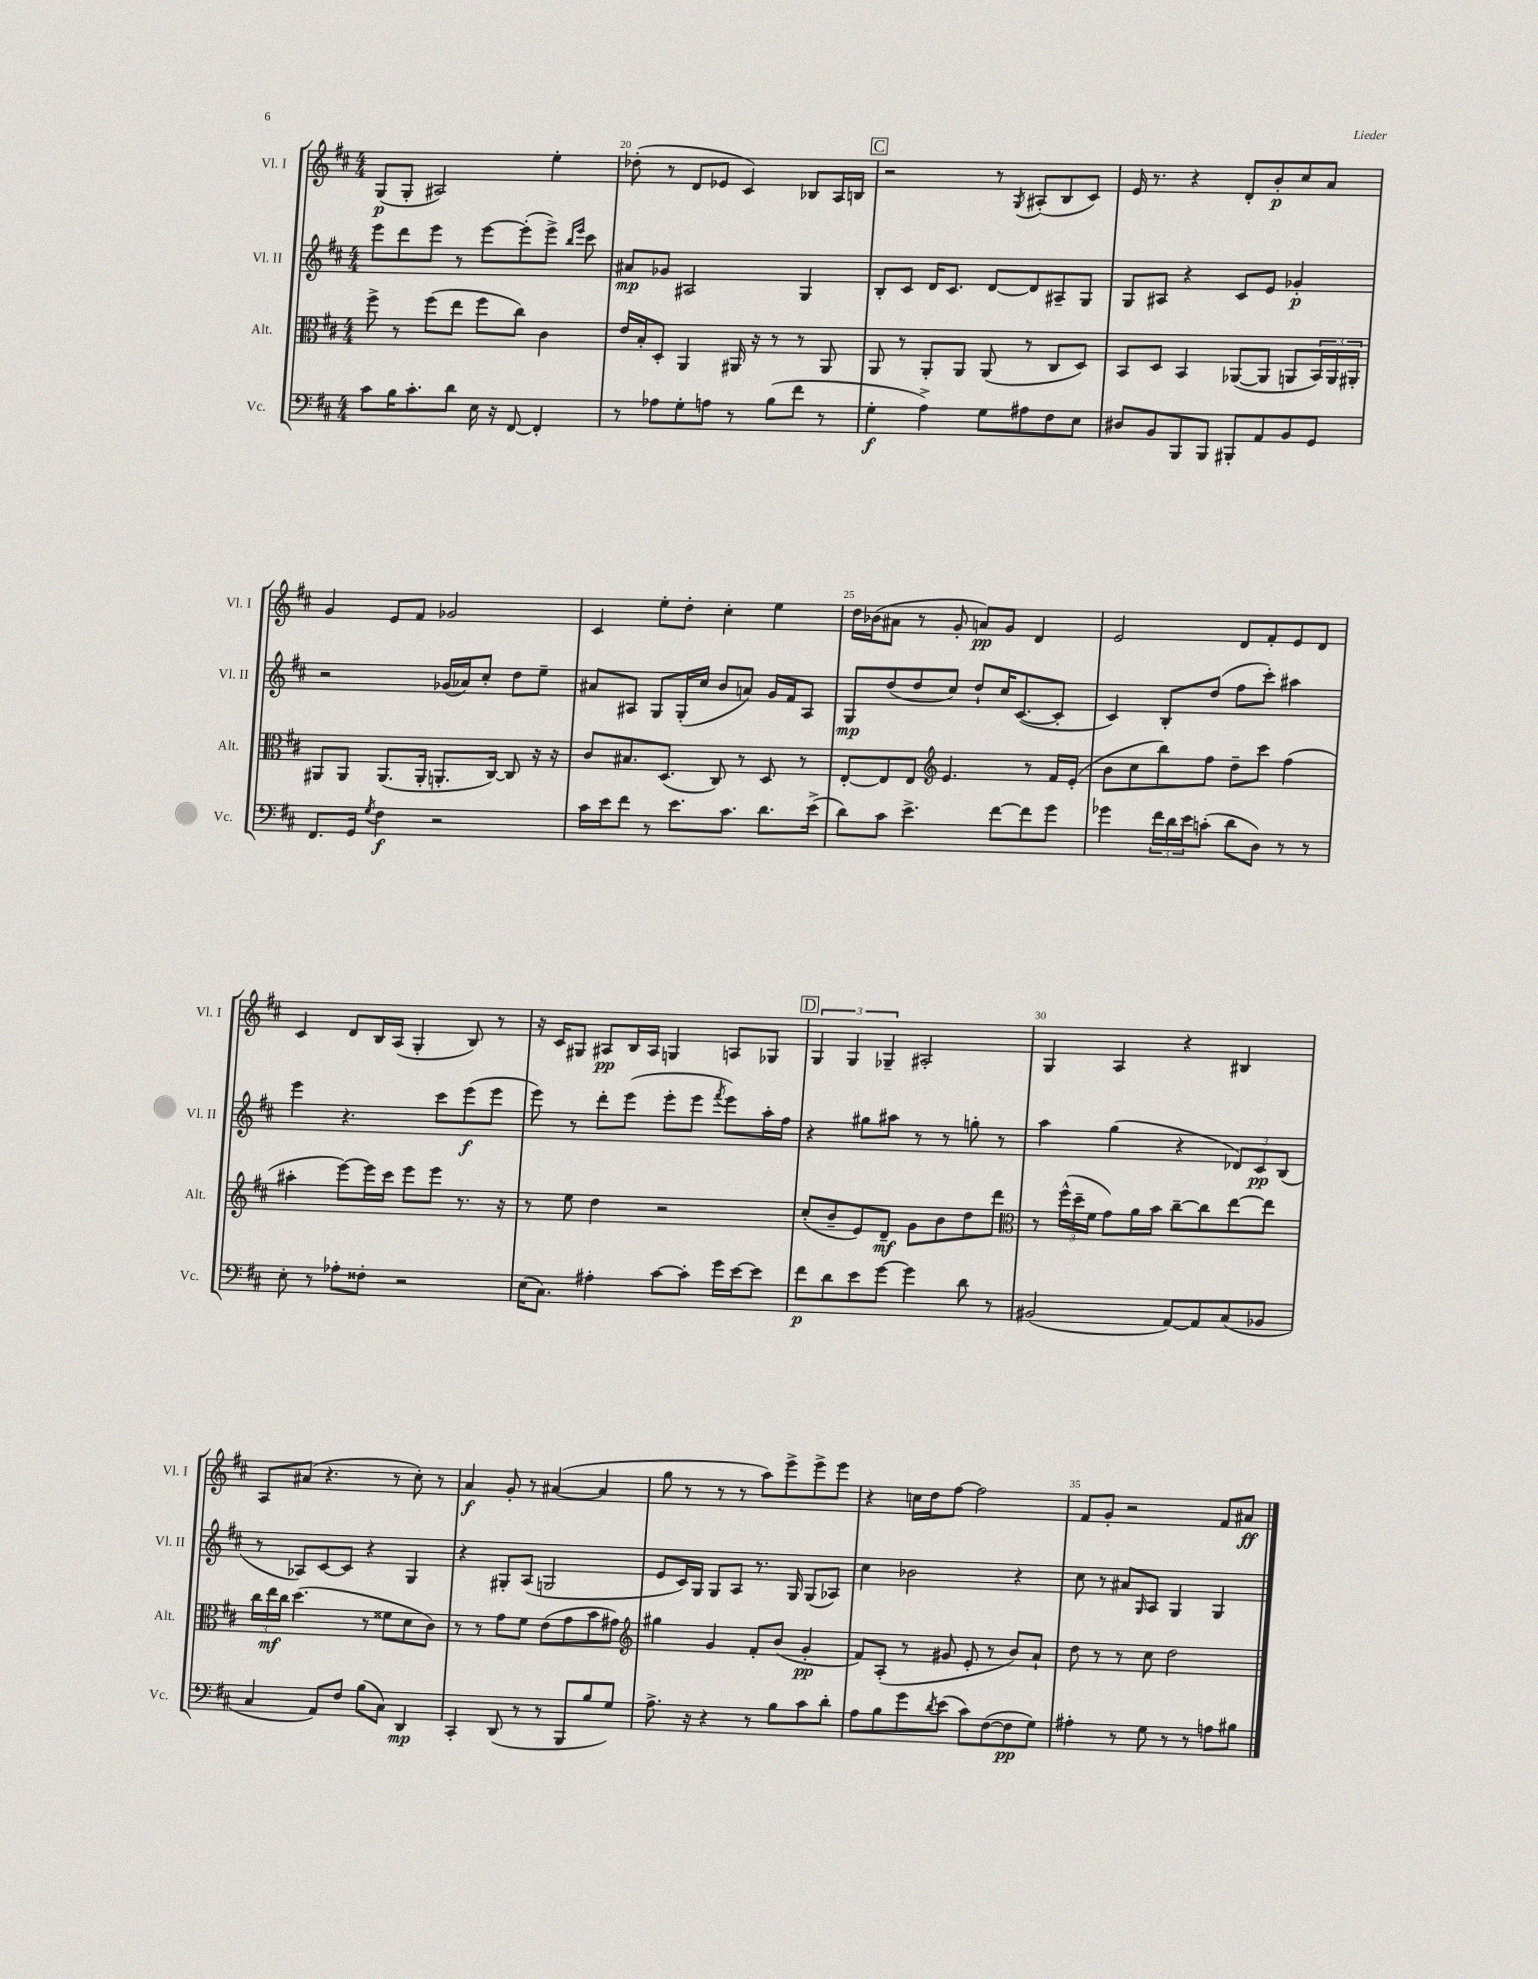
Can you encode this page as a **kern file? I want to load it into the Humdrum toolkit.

**kern	**kern	**kern	**kern
*staff4	*staff3	*staff2	*staff1
*clefF4	*clefC3	*clefG2	*clefG2
*k[f#c#]	*k[f#c#]	*k[f#c#]	*k[f#c#]
*M4/4	*M4/4	*M4/4	*M4/4
8c#\L	8ff#^\	8eee\L	(8G/L
16B\K	8r	8ddd\	8G'/J
8.c#'\	.	.	.
.	(8ff#\L	8eee\J	2A#/)
8d\J	8ee\J	8r	.
16E\	8ff#\L	[8eee\L	.
16r	.	.	.
[8FF#/	8cc#\J)	(8eee'\]	.
4FF#'/]	4c#\	8eee^\J)	4ee'\
.	.	16qqbb/LL	.
.	.	16qqeee/JJ	.
.	.	8ccc#\	.
=	=	=	=
8r	16e/LL	8a#/L	(8dd-'\
.	16B'/J	.	.
8A-\L	8D'/J	8g-/J	8r
8G'\	4AA/	2A#/	8d/L
8A\J	.	.	8e-/J
8r	16AA#/	.	4c#/)
.	16r	.	.
(8B\L	8r	.	.
8f#\J	8r	4G/	8B-/L
8r	8AA#/	.	16A/L
.	.	.	16B/JJ
=	=	=	=
4G'\	8AA/	8B'/L	2r
.	8r	8c#/J	.
4A^\)	8AA'/L	16d/LK	.
.	.	8.c#/J	.
.	8AA/J	.	.
8G\L	(8AA/	[8d/L	8r
.	.	.	8qG/
8A#\	8r	8d/]	(8A#'/L
8F#\	8C#/L	8A#~/	8B/
8E\J	8D/J)	8G/J	8c#/J)
=	=	=	=
8D#/L	8BB/L	8G/L	16e/
.	.	.	8.r
8BB/	8D/J	8A#/J	.
8BBB/	4BB/	4r	4r
8BBB/J	.	.	.
8BBB#'/L	([8AA-/L	8c#/L	8d'/L
8AA/	8AA-/]J	8e/J	8b'/
8BB/	8AA/L	4g-'/	8cc#/
8GG/J	24BB/L)	.	8a/J
.	24AA/	.	.
.	24AA#'/JJ	.	.
=	=	=	=
8.FF#/L	8AA#/L	2r	4g/
.	8AA#/J	.	.
16GG/Jk	.	.	.
8qG/	.	.	.
4F#\	(8.AA#/L	.	8e/L
.	.	.	8f#/J
.	16AA#'/Jk	.	.
2r	8.AA'/L	(16g-/LL	2g-/
.	.	16a-/J)	.
.	.	8cc#'/J	.
.	[16C#/Jk)	.	.
.	8C#/]	8dd\L	.
.	16r	8ee~\J	.
.	16r	.	.
=	=	=	=
16c#\LL	8c#/L	8a#/L	4c#/
16e\J	.	.	.
8f#\J	8.B#/	8A#/J	.
8r	.	8G/L	8ee'\L
.	(8.D/J	.	.
8.e\L	.	(16G'/L	8dd'\J
.	.	16cc#/JJ	.
.	8C#/)	8b/L	4cc#'\
8.c#\J	.	.	.
.	8r	8a/J)	.
8.d\L	8D/	16g/LL	4ee\
.	.	16f#/J	.
.	8r	8A#/J	.
(16e^\Jk	.	.	.
=	=	=	=
8d\L)	[8E'/L	8G/L	16dd\LL
.	.	.	(16b-\J
8c#\J	8E/]	(8dd/	8a#\J
4.e^\	8E/J	8dd/	8r
*	*clefG2	*	*
.	4.e/	8cc#/J)	8g'/
.	.	8dd`/L	8a/L)
[8f#\L	.	16cc#/K	8g/J
.	.	([8.c#/	.
8f#\]	8r	.	4d/
8g\J	16f#/LL	8c#'/]J	.
.	(16e'/JJ	.	.
=	=	=	=
4g-\	8b\L	4c#/)	2e/
.	8cc#\	.	.
24f#\LL	8bb\)	8B'/L	.
24d\	.	.	.
24e\J	.	.	.
(8c'\J	8ff#\J	(8dd/J	.
8d\L	8dd~\L	8ff#\L	8d/L
8D\J)	8ccc#\J	8ccc#'\J)	8f#'/
8r	(4ff#\	4aa#\	8e/
8r	.	.	8d/J
=	=	=	=
8E'\	4aa#'\	4eee\	4c#/
8r	.	.	.
8A-'\L	[8eee\L)	4.r	8d/L
8F##'\J	16eee\]L	.	16B/L
.	16ccc#\JJ	.	(16A/JJ
2r	8eee\L	.	4G'/
.	8eee\J	8ccc#\L	.
.	8.r	(8eee\	8B/)
.	.	8eee\J	8r
.	16r	.	.
=	=	=	=
(16E\LK	8r	8eee\)	16r
8.C#\J)	.	.	16c#/LK
.	8ee\	8r	8G#/J
4A#'\	4dd\	8ddd'\L	8A#/L
.	.	(8eee\J	16B/L
.	.	.	16A#/JJ
[8c#\L	2r	8eee'\L	4G/
8c#'\]J	.	8eee\J	.
.	.	8qfff#/	.
16g\LL	.	8eee\L)	8A/L
[16e\J	.	.	.
8e\]J	.	16aa'\L	8G-/J
.	.	16ff#\JJ	.
=	=	=	=
8f#\L	(8cc#'/L	4r	6G/
8d\	8b~/	.	.
.	.	.	6G/
8e\	8e/)	8gg#\L	.
.	.	.	6G-~/
[8g\J	8d~/J	8aa#\J	.
4g\]	8g\L	8r	2A#'/
.	8b\	8r	.
8d\	8dd\	8gg'\	.
8r	8ddd\J	8r	.
=	=	=	=
*	*clefC3	*	*
(2BB#/	8r	4aa\	4G/
.	(24ff#^^\LL	.	.
.	24dd~\	.	.
.	24f#\JJ	.	.
.	8g\L)	(4gg\	4A/
.	16a\L	.	.
.	16b\JJ	.	.
[8AA/L)	[8cc#~\L	4r	4r
8AA/]	8cc#\]	.	.
(8C#/	[8ee\	12d-/L)	4B#/
.	.	12c#/	.
8BB-/J	8ee\]J	.	.
.	.	(12B/J	.
=	=	=	=
4C#/	24cc#\LL	8r	8A/L
.	24ee\	.	.
.	24cc#\JJ	.	.
.	(4.dd\	8A-/L)	(8a#/J
8AA/L)	.	[8c#/	4.r
8F#/J	.	8c#/]J	.
(8B\L	8r	4r	.
8C#\J)	8f##\L	.	8r
4DD/	8d\	4G/	8cc#'\)
.	8c#\J)	.	8r
=	=	=	=
4CC#'/	8r	4r	4a/
.	8r	.	.
(8DD/	8g\L	8G#'/L	8g'/
8r	8f#\J	(8A/J	8r
8r	(8e\L	2G/	([4a#/
8BBB/L	8g\	.	.
8B/	8b\	.	4a#/]
8G/J)	8g#\J)	.	.
=	=	=	=
*	*clefG2	*	*
8.A^\	4gg#\	8e/L	8gg\
.	.	16c#/L)	8r
16r	.	16G/JJ	.
4r	4g/	8G/L	8r
.	.	8A/J	8r
8r	8f#'/L	8.r	8aa\L)
8B\L	(8b/J	.	8eee^\
.	.	16G/	.
8c#\	4g'/	(8G/L	8eee^\
8d'\J	.	8A-/J)	8eee\J
=	=	=	=
8A\L	8f#/L)	4cc#\	4r
8B\	(8A'/J	.	.
8g\	8r	2b-\	16cc\LL
.	.	.	16dd\J
8qd/	.	.	.
(8e\J	8g#/	.	[8ff#\J
8c#\L)	8e'/	.	2ff#\]
([8F#\	8r	.	.
8F#\]	8b/L)	4r	.
8G\J)	8a`/J	.	.
=	=	=	=
4A#'\	8dd\	8cc#\	8f#/L
.	8r	8r	8g'/J
8r	8r	8a#/L	2r
.	.	16qqG/	.
8G\	8cc#\	8A/J	.
8r	2dd\	4G/	.
8r	.	.	.
8A\L	.	4G/	8f#/L
8B#\J	.	.	8a#/J
==	==	==	==
*-	*-	*-	*-
